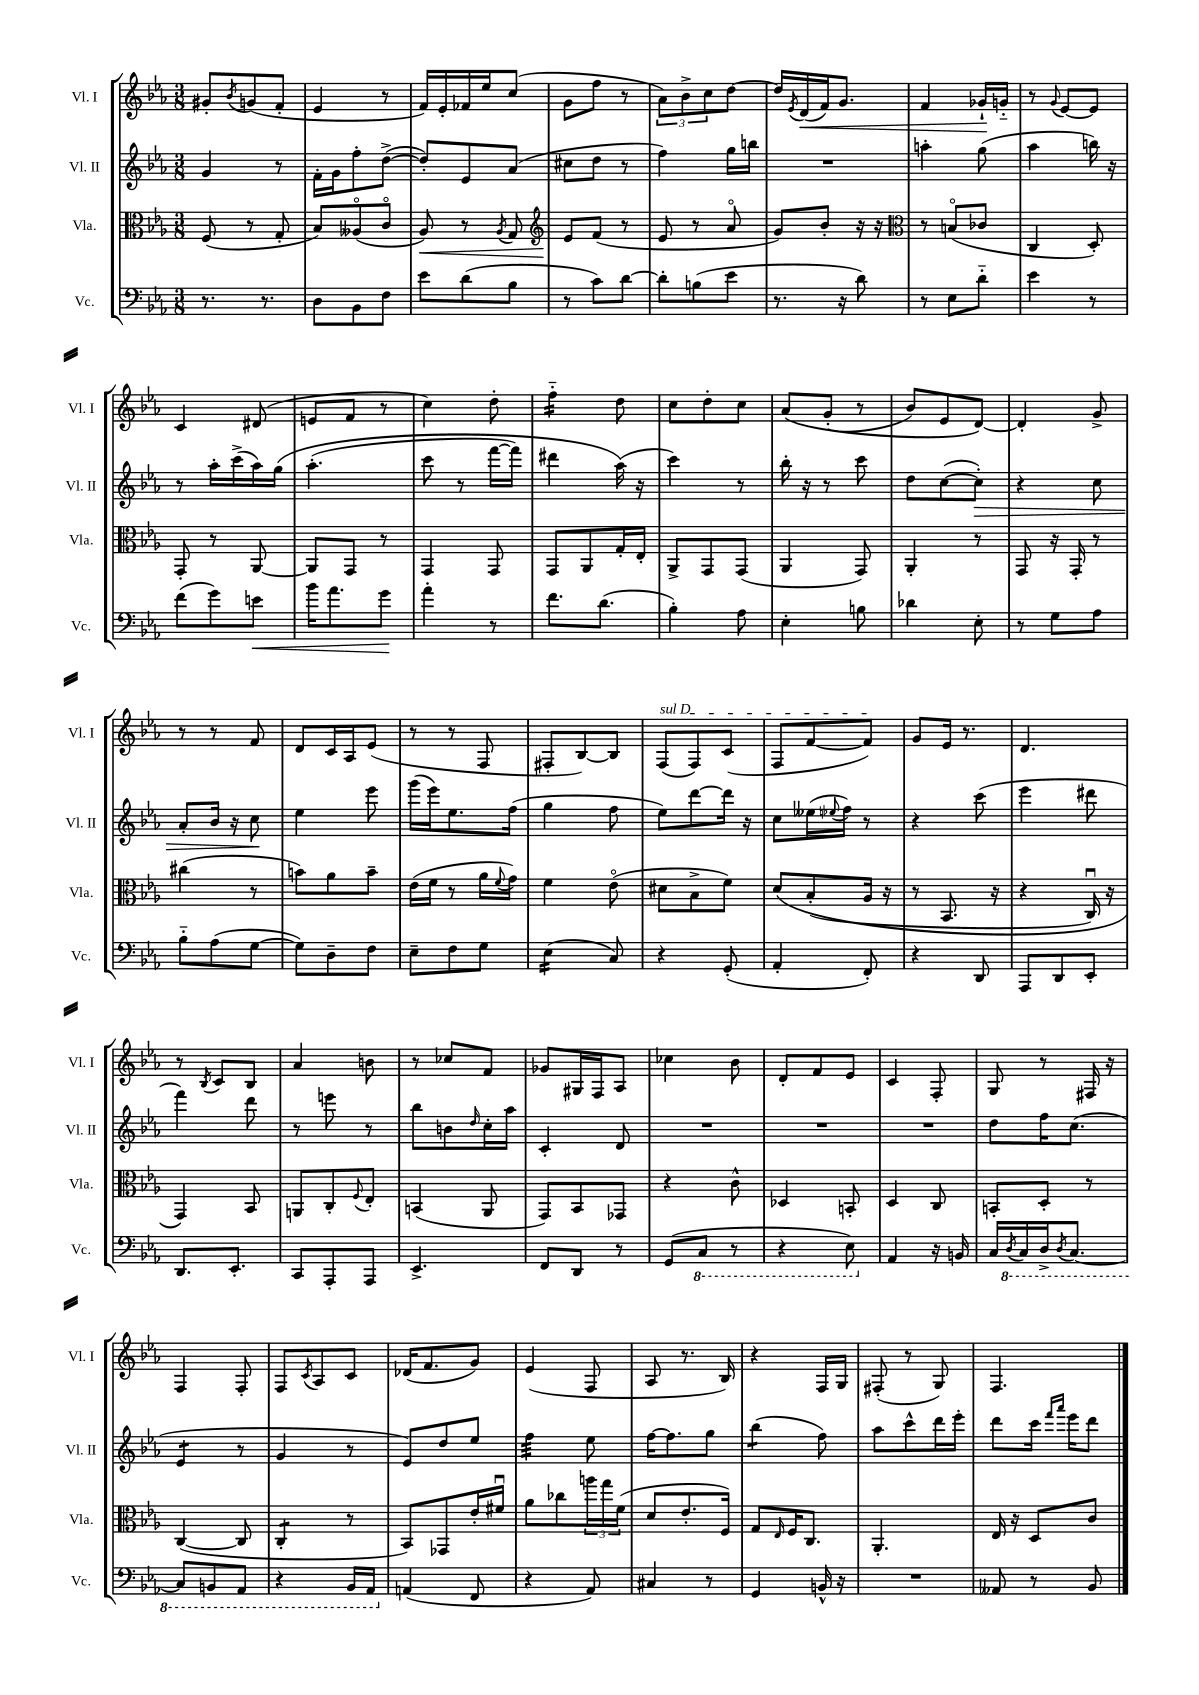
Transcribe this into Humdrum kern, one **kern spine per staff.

**kern	**kern	**kern	**kern
*staff4	*staff3	*staff2	*staff1
*clefF4	*clefC3	*clefG2	*clefG2
*k[b-e-a-]	*k[b-e-a-]	*k[b-e-a-]	*k[b-e-a-]
*M3/8	*M3/8	*M3/8	*M3/8
8.r	(8F	4g	8g#'
.	.	.	8qb-
.	8r	.	(8g
8.r	.	.	.
.	8G'	8r	8f'
=	=	=	=
8D	8B-)	16f'	4e-
.	.	16g	.
8BB-	(8A--o	8ff'	.
8F	8co	([8dd^	8r
=	=	=	=
8e-	8A-)	8dd'])	16f)
.	.	.	16e-'
(8d	8r	8e-	16f-
.	.	.	16ee-
.	8qA-	.	.
8B-	8G	(8a-	(8cc
=	=	=	=
*	*clefG2	*	*
8r	8e-	8cc#	8g
8c)	(8f	8dd	8ff
[8d	8r	8r	8r
=	=	=	=
8d']	8e-	4ff)	12a-)
.	.	.	12b-^
(8B	8r	.	.
.	.	.	12cc
8e-	8a-o	16gg	[8dd
.	.	16bb	.
=	=	=	=
8.r	8g)	4.r	16dd]
.	.	.	8qe-
.	.	.	(16d
.	8b-'	.	16f)
16r	.	.	8.g
8d)	16r	.	.
.	16r	.	.
=	=	=	=
*	*clefC3	*	*
8r	8r	4aa'	4f
8E-	(8Bo	.	.
8d'~	8c-	(8gg	16g-`
.	.	.	16g'~
=	=	=	=
4e-	4C	4aa-	8r
.	.	.	8qqg
.	.	.	[8e-
8r	8D')	16bb)	8e-]
.	.	16r	.
=	=	=	=
(8f	8GG'	8r	4c
8g)	8r	16aa-'	.
.	.	(16ccc^	.
8e	[8AA-	16aa-)	(8d#
.	.	&(16gg	.
=	=	=	=
16b-	8AA-]	(4.aa-'	8e
8.a-	.	.	.
.	8GG	.	8f
8g	8r	.	8r
=	=	=	=
4a-'	4GG	8ccc	4cc)
.	.	8r	.
8r	8GG	[16fff	8dd'
.	.	16fff])	.
=	=	=	=
8.f	8GG	4ddd#	4ff'~
.	8AA-	.	.
(8.d	.	.	.
.	16G'	(16aa-&)	8dd
.	16E-'	16r	.
=	=	=	=
4B-')	8AA-^	4ccc)	8cc
.	8GG	.	8dd'
8A-	(8GG	8r	8cc
=	=	=	=
4E-'	4AA-	16bb-'	&(8a-
.	.	16r	.
.	.	8r	(8g'
8B	8GG)	8ccc	8r
=	=	=	=
4d-	4AA-'	8dd	8b-)
.	.	([8cc	8e-
8E-'	8r	8cc'])	[8d&)
=	=	=	=
8r	8GG	4r	4d']
8G	16r	.	.
.	16GG'	.	.
8A-	8r	8cc	8g^
=	=	=	=
8B-'~	(4cc#	8a-'	8r
(8A-	.	16b-	8r
.	.	16r	.
[8G	8r	8cc	8f
=	=	=	=
8G])	8b)	4ee-	8d
8D~	8a-	.	16c
.	.	.	16A-
8F	8b~	8eee-	(8e-
=	=	=	=
8E-~	(16e-	(16ggg	8r
.	16f	16eee-)	.
8F	8r	8.ee-	8r
8G	16a-	.	8F
.	8qqf	.	.
.	16g)	(16ff	.
=	=	=	=
(4E-	4f	4gg	8F#'
.	.	.	[8B-)
8C)	(8e-o	8ff	8B-]
=	=	=	=
4r	8d#	8ee-)	(8F
.	8B-^	[8ddd	8F)
(8GG'	8f)	16ddd]	(8c
.	.	16r	.
=	=	=	=
4AA-'	&(8d	8cc	8F
.	(8B-'	(16ee--	[8f
.	.	8qqee-	.
.	.	16ff)	.
8FF')	16A-	8r	8f])
.	16r	.	.
=	=	=	=
4r	8r	4r	8g
.	8.BB-	.	16e-
.	.	.	8.r
8DD	.	(8ccc	.
.	16r	.	.
=	=	=	=
8AAA-	4r	4eee-	4.d
8DD	.	.	.
8EE-'	16Cu)	8ddd#	.
.	16r	.	.
=	=	=	=
8.DD	4GG&)	4fff)	8r
.	.	.	8qB-
.	.	.	8c
8.EE-'	.	.	.
.	8BB-	8ddd	8B-
=	=	=	=
8CC	8AA	8r	4a-
8AAA-'	8C'	8eee	.
.	8qqF	.	.
8AAA-	8E-'	8r	8b
=	=	=	=
4.EE-^	(4BB	8bb-	8r
.	.	8b	8cc-
.	.	16qqdd	.
.	8AA-	16cc'	8f
.	.	16aa-	.
=	=	=	=
8FF	8GG)	4c'	8g-
8DD	8BB-	.	16G#
.	.	.	16F
8r	8GG-	8d	8A-
=	=	=	=
(8GG	4r	4.r	4cc-
8CC	.	.	.
8r	8c^^	.	8b-
=	=	=	=
4r	4D-	4.r	8d'
.	.	.	8f
8EE-)	8BB'	.	8e-
=	=	=	=
4AA-	4D	4.r	4c
16r	8C	.	8F'
16BB	.	.	.
=	=	=	=
16C	8BB'	8dd	8G
8qDD	.	.	.
16CC	.	.	.
16DD^	8D'	16ff	8r
8qDD	.	.	.
[8.CC	.	(8.cc	.
.	8r	.	16F#
.	.	.	16r
=	=	=	=
8CC]	([4C	4e-	4F
8BBB	.	.	.
8AAA-	8C]	8r	8F'
=	=	=	=
4r	4C'	4g	8F
.	.	.	8qc
.	.	.	8A-
16BBB-	8r	8r	8c
16AAA-	.	.	.
=	=	=	=
(4AA	8BB-)	8e-)	(16d-
.	.	.	8.f
.	8GG-	8dd	.
8FF	16e-'	8ee-	8g)
.	16f#u	.	.
=	=	=	=
4r	8a-	4ff	(4e-
.	8cc-	.	.
8AA-)	24aa	8ee-	8F
.	24gg	.	.
.	(24f	.	.
=	=	=	=
4C#	8d	[16ff	8A-
.	.	8.ff]	.
.	8.e-'	.	8.r
8r	.	8gg	.
.	16F)	.	16B-)
=	=	=	=
4GG	8G	(4bb-	4r
.	16qqE-	.	.
.	16F	.	.
.	8.C	.	.
16BB^^	.	8ff)	16F
16r	.	.	16G
=	=	=	=
4.r	4.AA-'	8aa-	(8F#'
.	.	8ccc^^	8r
.	.	16ddd	8G)
.	.	16eee-'	.
=	=	=	=
8AA--	16E-	8ddd	4.F
.	16r	.	.
8r	8D	16ccc	.
.	.	16qqfff	.
.	.	16qqaaa-	.
.	.	16eee-	.
8BB-	8c	8ddd	.
==	==	==	==
*-	*-	*-	*-
